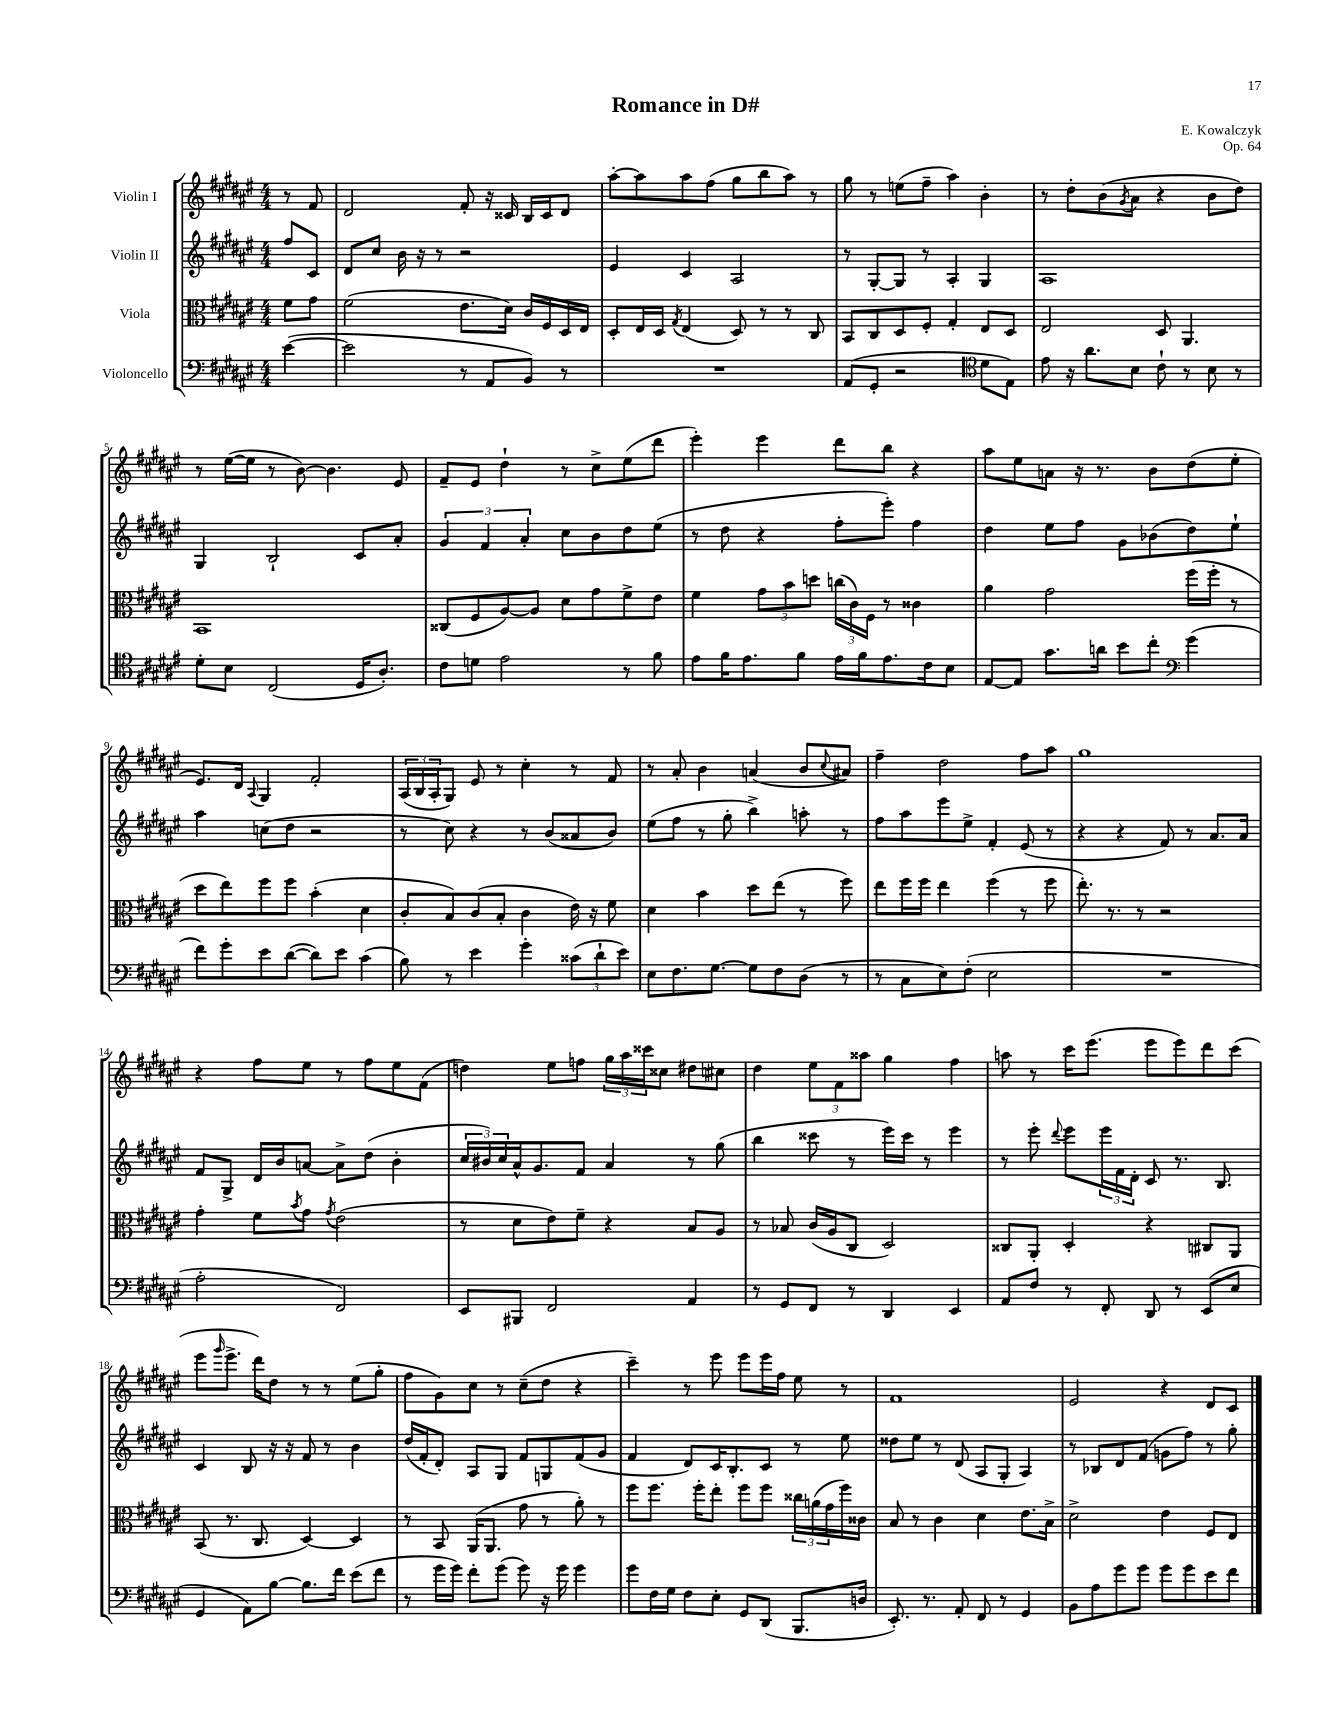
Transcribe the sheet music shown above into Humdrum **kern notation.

**kern	**kern	**kern	**kern
*staff4	*staff3	*staff2	*staff1
*clefF4	*clefC3	*clefG2	*clefG2
*k[f#c#g#d#a#e#]	*k[f#c#g#d#a#e#]	*k[f#c#g#d#a#e#]	*k[f#c#g#d#a#e#]
*M4/4	*M4/4	*M4/4	*M4/4
([4e#	8f#	8ff#	8r
.	8g#	8c#	8f#
=	=	=	=
2e#]	(2f#	8d#	2d#
.	.	8cc#	.
.	.	16b	.
.	.	16r	.
.	.	8r	.
8r	8.e#	2r	8f#'
8AA#	.	.	16r
.	16d#)	.	16c##
8BB)	16c#	.	16B
.	16F#	.	16c##
8r	16D#	.	8d#
.	16E#	.	.
=	=	=	=
1r	8D#'	4e#	[8aa#'
.	16E#	.	8aa#]
.	16D#	.	.
.	8qG#	.	.
.	(4E#	4c#	8aa#
.	.	.	(8ff#
.	8D#)	2A#	8gg#
.	8r	.	8bb
.	8r	.	8aa#)
.	8C#	.	8r
=	=	=	=
(8AA#	8BB	8r	8gg#
8GG#'	8C#	[8G#'	8r
2r	8D#	8G#]	(8ee
.	8F#'	8r	8ff#~
.	4G#'	4A#'	4aa#)
*clefC4	*	*	*
8d#	8E#	4G#	4b'
8E#)	8D#	.	.
=	=	=	=
8e#	2E#	1A#	8r
16r	.	.	8dd#'
8.a#	.	.	.
.	.	.	(8b
.	.	.	8qg#
8B	.	.	8a#
8c#`	8D#	.	4r
8r	4.AA#	.	.
8B	.	.	8b
8r	.	.	8dd#)
=	=	=	=
8d#'	1BB	4G#	8r
8B	.	.	([16ee#
.	.	.	16ee#]
(2C#	.	2B`	8r
.	.	.	[8b)
.	.	.	4.b]
16D#	.	8c#	.
8.A#')	.	.	.
.	.	8a#'	8e#
=	=	=	=
8c#	(8C##	6g#	8f#~
8d	8F#	.	8e#
.	.	6f#	.
2e#	[8A#)	.	4dd#`
.	.	6a#'	.
.	8A#]	.	.
.	8d#	8cc#	8r
.	8g#	8b	8cc#^
8r	8f#^	8dd#	(8ee#
8f#	8e#	(8ee#	8ddd#
=	=	=	=
8e#	4f#	8r	4eee#')
16f#	.	8dd#	.
8.e#	.	.	.
.	12g#	4r	4eee#
.	12b	.	.
8f#	.	.	.
.	12dd	.	.
16e#	(24cc	8ff#'	8ddd#
.	24c#)	.	.
16f#	.	.	.
.	24F#	.	.
8.e#	8r	8eee#')	8bb
.	4c##	4ff#	4r
16c#	.	.	.
8B	.	.	.
=	=	=	=
[8E#	4a#	4dd#	8aa#
8E#]	.	.	8ee#
8.g#	2g#	8ee#	8a
.	.	8ff#	16r
16a	.	.	8.r
8b	.	8g#	.
8cc#'	.	(8b-	8b
*clefF4	*	*	*
(4g#	(16ff#	8dd#)	(8dd#
.	16ff#'	.	.
.	8r	8ee#`	8ee#'
=	=	=	=
8f#)	8dd#	4aa#	8.e#)
8g#'	8ee#)	.	.
.	.	.	16d#
.	.	.	8qqA#
8e#	8ff#	(8cc	4G#
([8d#	8ff#	8dd#	.
8d#])	(4b'	2r	2f#'
8e#	.	.	.
(4c#	4d#	.	.
=	=	=	=
8B)	8c#'	8r	(24A#
.	.	.	24B
.	.	.	24A#'
8r	8B)	8cc#)	8G#)
4e#	(8c#	4r	8e#
.	8B'	.	8r
4g#'	4c#	8r	4cc#'
.	.	(8b	.
(12c##	16e#)	8a##	8r
.	16r	.	.
12d#`	.	.	.
.	8f#	8b)	8f#
12e#)	.	.	.
=	=	=	=
8E#	4d#	(8ee#	8r
8.F#	.	8ff#	8a#'
.	4b	8r	4b
[8.G#	.	.	.
.	.	8gg#'	.
8G#]	8dd#	4bb^)	(4a
8F#	(8ee#	.	.
(8D#	8r	8aa'	8b
.	.	.	8qqcc#
8r	8ff#)	8r	8a#)
=	=	=	=
8r	8ee#	8ff#	4ff#~
8C#	16ff#	8aa#	.
.	16ff#	.	.
8E#)	4ee#	8eee#	2dd#
(8F#'	.	8ee#^	.
2E#	(4ff#	4f#'	.
.	8r	(8e#	8ff#
.	8ff#	8r	8aa#
=	=	=	=
1r	8.ee#')	4r	1gg#
.	8.r	.	.
.	.	4r	.
.	8r	.	.
.	2r	8f#)	.
.	.	8r	.
.	.	8.a#	.
.	.	16a#	.
=	=	=	=
2A#'	4g#'	8f#	4r
.	.	8G#^	.
.	8f#	16d#	8ff#
.	.	16b	.
.	8qb	.	.
.	8g#	[8a	8ee#
.	8qg#	.	.
2FF#)	(2e#	8a^]	8r
.	.	(8dd#	8ff#
.	.	4b'	8ee#
.	.	.	(8f#
=	=	=	=
8EE#	8r	24cc#	4dd)
.	.	24b#)	.
.	.	24cc#	.
8BBB#	8d#	16a#^^	.
.	.	8.g#	.
2FF#	8e#)	.	8ee#
.	8f#~	8f#	8ff
.	4r	4a#	24gg#
.	.	.	24aa#
.	.	.	24ccc##
.	.	.	8cc##
4AA#	8B	8r	8dd#
.	8A#	(8gg#	8cc#
=	=	=	=
8r	8r	4bb	4dd#
8GG#	8B-	.	.
8FF#	(16c#	8ccc##	12ee#
.	16A#	.	.
.	.	.	12f#
8r	8C#	8r	.
.	.	.	12aa##
4DD#	2D#)	16eee#)	4gg#
.	.	16ccc##	.
.	.	8r	.
4EE#	.	4eee#	4ff#
=	=	=	=
8AA#	8C##	8r	8aa
8F#	8AA#'	8eee#'	8r
.	.	8qqddd#	.
8r	4D#'	8eee#	16ccc#
.	.	.	(8.eee#
8FF#'	.	24eee#	.
.	.	24f#	.
.	.	24d#'	.
8DD#	4r	8c#	8eee#
8r	.	8.r	8eee#)
(8EE#	8C#	.	8ddd#
.	.	8.B	.
8E#	8AA#	.	(8ccc#
=	=	=	=
4GG#	(8BB	4c#	8eee#
.	.	.	16qqggg#
.	8.r	.	8.eee#^
8AA#)	.	8B	.
.	8.C#	.	16ddd#)
[8B	.	16r	8dd#
.	.	16r	.
8.B]	[4D#)	8f#	8r
.	.	8r	8r
16f#	.	.	.
(8e#	4D#]	4b	(8ee#
8f#	.	.	8gg#'
=	=	=	=
8r	8r	(16dd#	8ff#
.	.	16f#'	.
16g#	8BB	8d#')	8g#)
16g#)	.	.	.
8f#'	(16AA#	8A#	8cc#
.	8.AA#	.	.
(8g#	.	8G#	8r
8g#)	8g#	8f#	(8cc#~
16r	8r	8G	8dd#
16g#	.	.	.
4g#	8a#')	(8f#	4r
.	8r	8g#	.
=	=	=	=
8g#	8ff#	4f#	4ccc#~)
16F#	8.ff#	.	.
16G#	.	.	.
8F#	.	8d#)	8r
.	16ff#'	.	.
8E#'	8ee#'	16c#	8eee#
.	.	8.B'	.
8GG#	8ff#	.	8eee#
(8DD#	8ff#	8c#	16eee#
.	.	.	16ff#
8.BBB	24cc##	8r	8ee#
.	(24a	.	.
.	24g#	.	.
.	16ff#)	8ee#	8r
16D	16c##	.	.
=	=	=	=
8.EE#')	8B	8dd##	1f#
.	8r	8ee#	.
8.r	.	.	.
.	4c#	8r	.
8AA#'	.	(8d#	.
8FF#	4d#	8A#	.
8r	.	8G#'	.
4GG#	8.e#	4A#)	.
.	16B^	.	.
=	=	=	=
8BB	2d#^	8r	2e#
8A#	.	8B-	.
8g#	.	8d#	.
8g#	.	(8f#	.
8g#	4e#	8g	4r
8g#	.	8ff#)	.
8e#	8F#	8r	8d#
8f#	8E#	8gg#'	8c#
==	==	==	==
*-	*-	*-	*-
